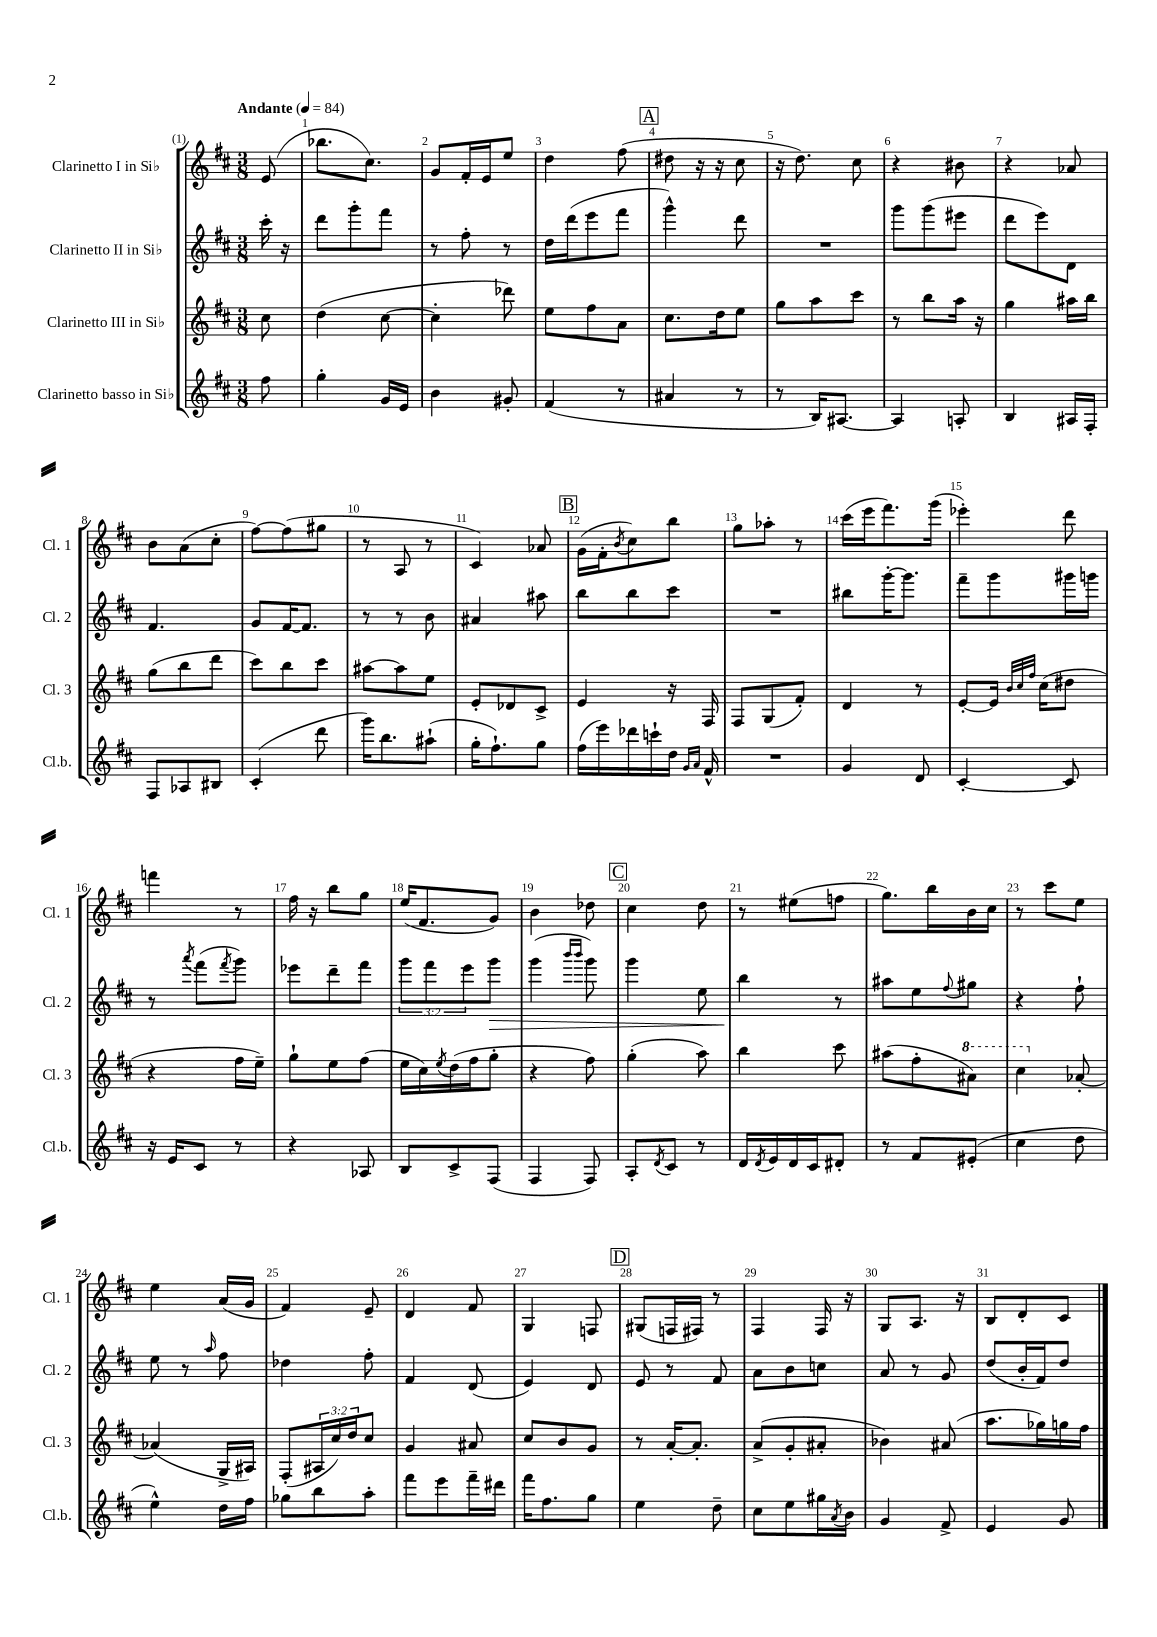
<<
\new StaffGroup <<
\new Staff = "s0" \with { instrumentName = "Clarinetto I in Sib" shortInstrumentName = "Cl. 1" } {
    \clef treble \key d \major \numericTimeSignature \time 3/8 \partial 8 \tempo "Andante" 4 = 84
    e'8( |
    bes''8. cis''8.) |
    g'8 fis'16-. e'16 e''8 |
    d''4 fis''8( |
    \mark \markup { \box "A" } dis''8 r16 r16 cis''8 |
    r16 d''8.) cis''8 |
    r4 bis'8 |
    r4 aes'8 |
    b'8 a'8( cis''8-. |
    fis''8~) fis''8( gis''8 |
    r8 a8 r8 |
    cis'4) aes'8 |
    \mark \markup { \box "B" } g'16( fis'16-. \acciaccatura { b'8 } cis''8) b''8 |
    g''8 aes''8-. r8 |
    cis'''16( e'''16 fis'''8.) g'''16( |
    ees'''4-.) d'''8 |
    f'''4 r8 |
    fis''16 r16 b''8 g''8 |
    e''16( fis'8. g'8) |
    b'4 des''8 |
    \mark \markup { \box "C" } cis''4 d''8 |
    r8 eis''8( f''8 |
    g''8.) b''16 b'16 cis''16 |
    r8 cis'''8 e''8 |
    e''4 a'16( g'16 |
    fis'4) e'8-- |
    d'4 fis'8 |
    g4 f8 |
    \mark \markup { \box "D" } gis8( f16 fis16) r8 |
    fis4 fis16 r16 |
    g8 a8. r16 |
    b8 d'8-. cis'8 \bar "|." |
}
\new Staff = "s1" \with { instrumentName = "Clarinetto II in Sib" shortInstrumentName = "Cl. 2" } {
    \clef treble \key d \major \numericTimeSignature \time 3/8 \override Staff.TupletNumber.text = #tuplet-number::calc-fraction-text \partial 8
    cis'''16-. r16 |
    d'''8 g'''8-. fis'''8 |
    r8 fis''8-. r8 |
    d''16 d'''16( e'''8 fis'''8 |
    \mark \markup { \box "A" } g'''4-^) d'''8 |
    R4. |
    g'''8 g'''8( eis'''8 |
    d'''8 e'''8) d'8 |
    fis'4. |
    g'8 fis'16~ fis'8. |
    r8 r8 b'8 |
    ais'4 ais''8 |
    \mark \markup { \box "B" } b''8 b''8 cis'''8 |
    R4. |
    bis''8 g'''16~-. g'''8. |
    fis'''8-- g'''8 gis'''16 g'''16 |
    r8 \acciaccatura { a'''8 } fis'''8( \acciaccatura { fis'''8 } g'''8) |
    ees'''8 d'''8-- fis'''8 |
    \tuplet 3/2 { g'''8 fis'''8 e'''8 } g'''8\> |
    g'''4( \grace { b'''16 b'''16 } g'''8) |
    \mark \markup { \box "C" } g'''4 e''8 |
    b''4\! r8 |
    ais''8 e''8 \appoggiatura { fis''8 } gis''8 |
    r4 fis''8-! |
    e''8 r8 \grace { a''16 } fis''8 |
    des''4 fis''8-. |
    fis'4 d'8( |
    e'4) d'8 |
    \mark \markup { \box "D" } e'8 r8 fis'8 |
    a'8 b'8 c''8 |
    a'8 r8 g'8 |
    d''8( b'16-. fis'16) d''8 \bar "|." |
}
\new Staff = "s2" \with { instrumentName = "Clarinetto III in Sib" shortInstrumentName = "Cl. 3" } {
    \clef treble \key d \major \numericTimeSignature \time 3/8 \override Staff.TupletNumber.text = #tuplet-number::calc-fraction-text \partial 8
    cis''8 |
    d''4( cis''8~ |
    cis''4-. des'''8) |
    e''8 fis''8 a'8 |
    \mark \markup { \box "A" } cis''8. d''16 e''8 |
    g''8 a''8 cis'''8 |
    r8 b''8 a''16 r16 |
    g''4 ais''16 b''16 |
    g''8( b''8 d'''8 |
    cis'''8) b''8 cis'''8 |
    ais''8~ ais''8 e''8 |
    e'8-. des'8 cis'8-> |
    \mark \markup { \box "B" } e'4 r16 fis16 |
    fis8 g8( fis'8-.) |
    d'4 r8 |
    e'8~-. e'16 \grace { b'32 cis''32 fis''32 } cis''16( dis''8 |
    r4 fis''16 e''16--) |
    g''8-! e''8 fis''8( |
    e''16 cis''16) \acciaccatura { e''8 } d''16( fis''16 g''8-. |
    r4 fis''8) |
    \mark \markup { \box "C" } g''4-.( a''8) |
    b''4 cis'''8 |
    ais''8( fis''8-. \ottava #1 ais''!8) |
    cis'''4 \ottava #0 aes'8~-. |
    aes'4( g16-> ais16) |
    fis8-.( \tuplet 3/2 { ais16 cis''16) d''16 } cis''8 |
    g'4 ais'8 |
    cis''8 b'8 g'8 |
    \mark \markup { \box "D" } r8 a'16~-. a'8.-. |
    a'8->( g'8-. ais'8-. |
    bes'4) ais'8( |
    a''8. ges''16) g''16 fis''16 \bar "|." |
}
\new Staff = "s3" \with { instrumentName = "Clarinetto basso in Sib" shortInstrumentName = "Cl.b." } {
    \clef treble \key d \major \numericTimeSignature \time 3/8 \partial 8
    fis''8 |
    g''4-. g'16 e'16 |
    b'4 gis'8-. |
    fis'4( r8 |
    \mark \markup { \box "A" } ais'4 r8 |
    r8 b16) ais8.~ |
    ais4 a8-. |
    b4 ais16 fis16-. |
    fis8 aes8 bis8 |
    cis'4-.( d'''8 |
    g'''16) b''8. ais''8-!( |
    g''16-. fis''8.-!) g''8 |
    \mark \markup { \box "B" } fis''16( e'''16) des'''16 c'''16-! d''16 \grace { g'16 a'16 } fis'16-^ |
    R4. |
    g'4 d'8 |
    cis'4~-. cis'8 |
    r16 e'16 cis'8 r8 |
    r4 aes8 |
    b8 cis'8-> fis8( |
    fis4 fis8) |
    \mark \markup { \box "C" } a8-. \acciaccatura { d'8 } cis'8 r8 |
    d'16 \acciaccatura { d'8 } e'16 d'16 cis'16 dis'8-. |
    r8 fis'8 eis'8-.( |
    cis''4 d''8 |
    e''4-^) d''16 fis''16 |
    ges''8 b''8 a''8-. |
    fis'''8 e'''8 fis'''16-- dis'''16 |
    fis'''16 fis''8. g''8 |
    \mark \markup { \box "D" } e''4 d''8-- |
    cis''8 e''8 gis''16 \acciaccatura { a'8 } b'16 |
    g'4 fis'8-> |
    e'4 g'8 \bar "|." |
}
>>
>>
\layout { \context { \Score \override BarNumber.break-visibility = ##(#f #t #t) barNumberVisibility = #all-bar-numbers-visible } }
